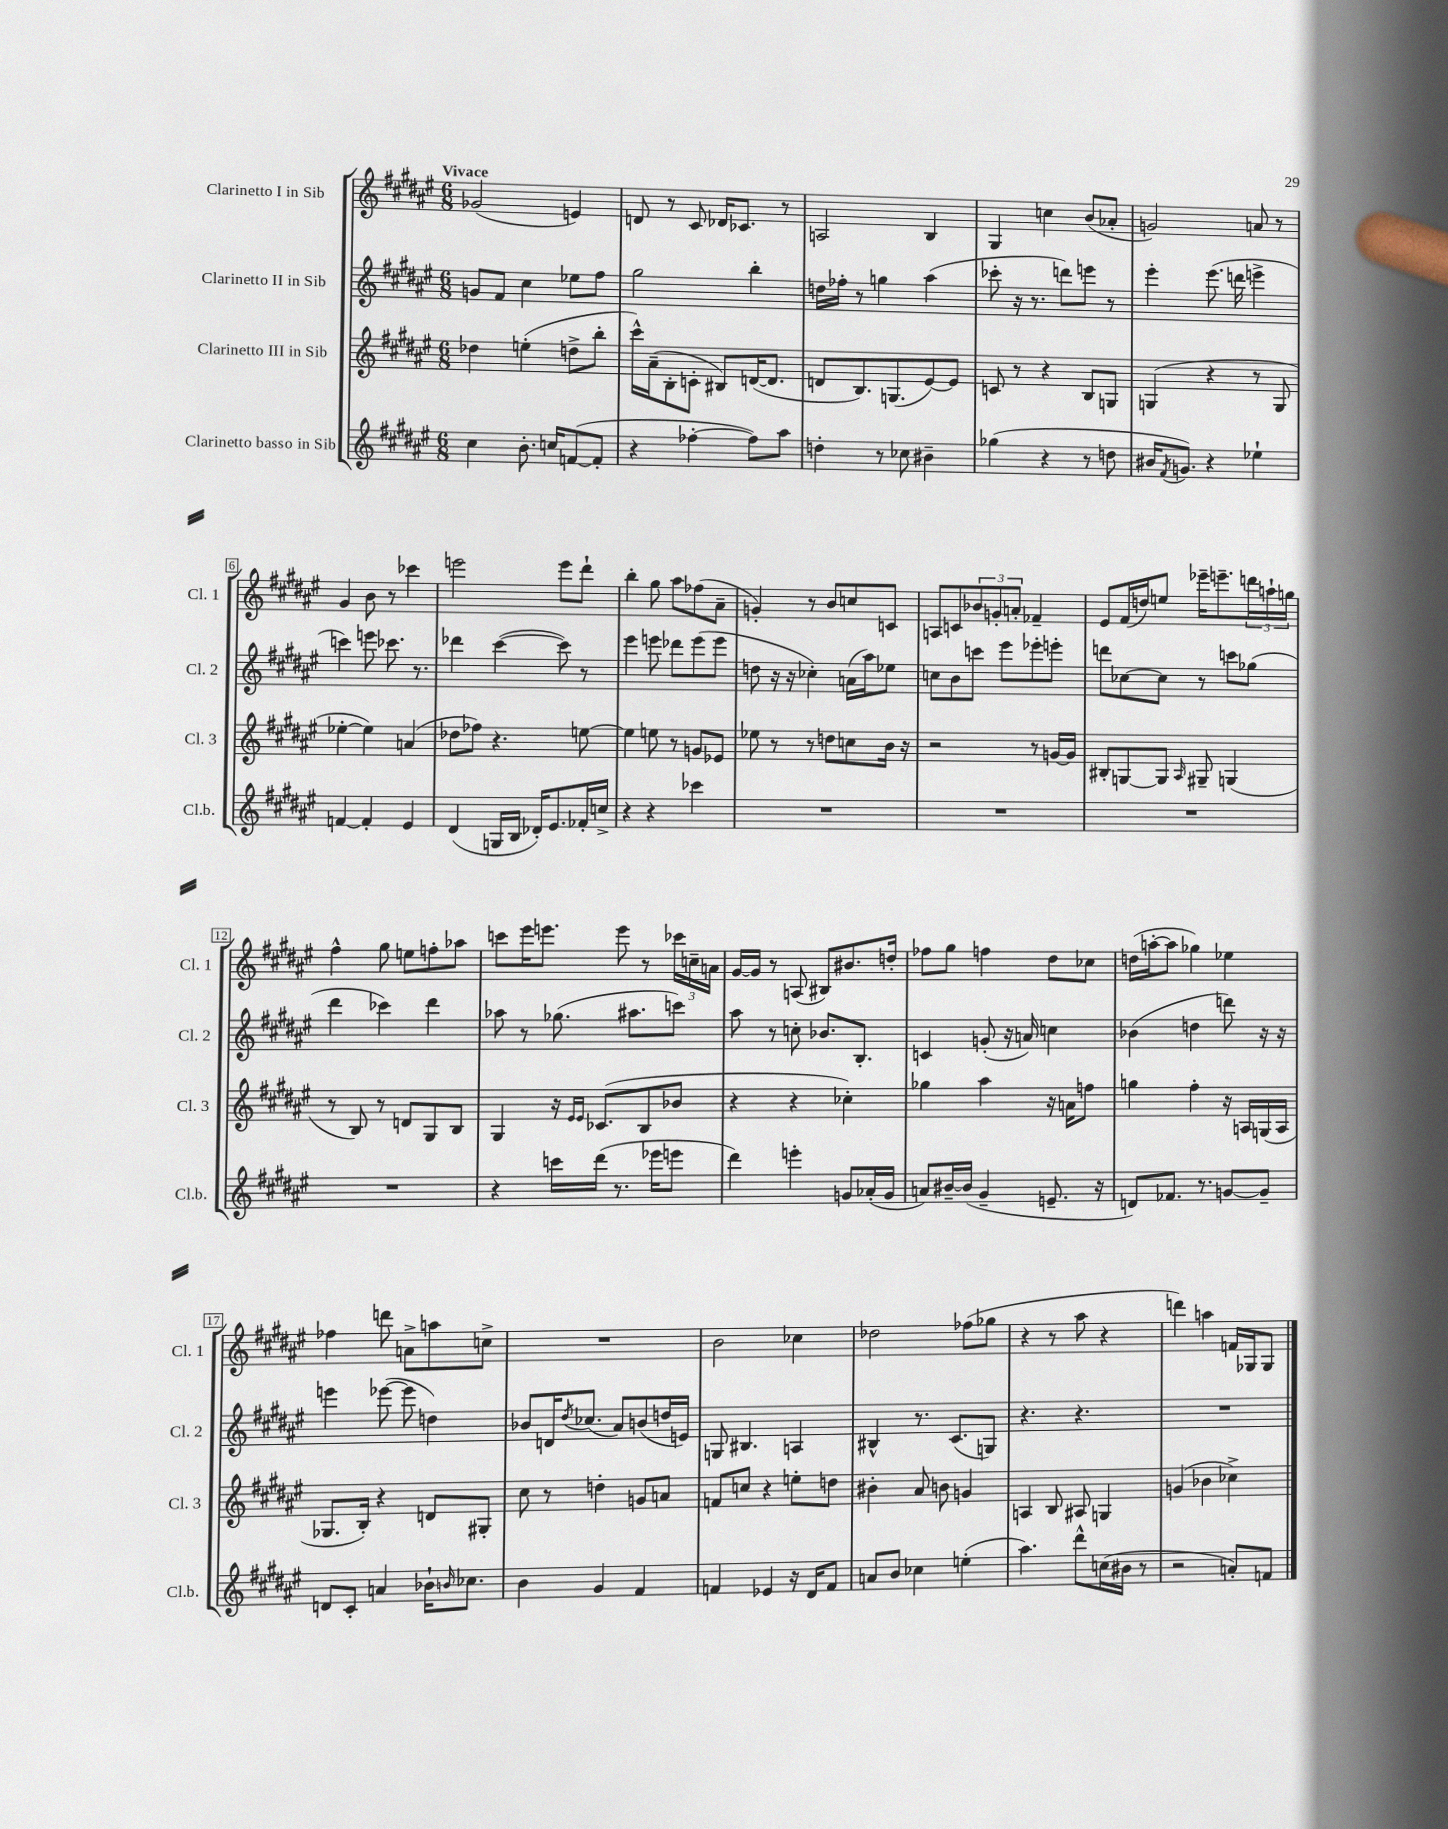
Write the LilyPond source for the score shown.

<<
\new StaffGroup <<
\new Staff = "s0" \with { instrumentName = "Clarinetto I in Sib" shortInstrumentName = "Cl. 1" } {
    \clef treble \key fis \major \numericTimeSignature \time 6/8 \tempo "Vivace"
    ges'2( e'4) |
    d'8 r8 cis'8 des'16 ces'8. r8 |
    a2 b4 |
    gis4 c''4 b'8( aes'8-. |
    g'2) a'8 r8 |
    gis'4 b'8 r8 ces'''4 |
    e'''2 e'''8 dis'''8-! |
    b''4-. gis''8 ais''8 fes''8( ais'8-- |
    g'4-.) r8 b'8 c''8 c'8 |
    a8 c'8 \tuplet 3/2 { bes'8 g'8-. a'8-. } fes'4-- |
    eis'8 fis'16( d''16) e''8 ees'''16-- e'''8.-- \tuplet 3/2 { d'''16 a''16-! g''16 } |
    fis''4-^ gis''8 e''8 f''8-. aes''8 |
    c'''8 eis'''16 e'''8. e'''8 r8 \tuplet 3/2 { ces'''16 c''16-- a'16 } |
    gis'16~ gis'16 r8 a8( bis8) bis'8. d''16-. |
    fes''8 gis''8 f''4 dis''8 ces''8 |
    d''16( a''16~-. a''8 ges''4) ees''4 |
    fes''4 d'''8 a'8-> a''8 c''8-> |
    R2. |
    b'2 ces''4 |
    des''2 fes''8( ges''8 |
    r4 r8 ais''8 r4 |
    d'''4) a''4 f'16 ges16 ges8 \bar "|." |
}
\new Staff = "s1" \with { instrumentName = "Clarinetto II in Sib" shortInstrumentName = "Cl. 2" } {
    \clef treble \key fis \major \numericTimeSignature \time 6/8
    g'8 fis'8 cis''4 ees''8 fis''8 |
    gis''2 b''4-. |
    d''16 fes''16-. r8 g''4 ais''4( |
    ces'''8-. r16 r8. d'''8) e'''8 r8 |
    eis'''4-. eis'''8.( d'''16 e'''4-> |
    c'''4) e'''8 ces'''8. r8. |
    des'''4 cis'''4~( cis'''8) r8 |
    eis'''4 e'''8 des'''8 e'''8( e'''8 |
    d''8 r16 r16 ces''4-.) a'16( ais''16) ees''8 |
    c''8 b'8 c'''8 eis'''8 ees'''8-. e'''8-. |
    d'''8 ces''8~ ces''8 r8 c'''8 ges''8( |
    dis'''4 ces'''4) dis'''4 |
    aes''8 r8 ges''8.( ais''8. c'''8) |
    ais''8 r8 c''8-. bes'8. b8.-. |
    c'4 g'8-.( r16 a'16) c''4 |
    bes'4( d''4 d'''8) r16 r16 |
    e'''4 ees'''8~( ees'''8 d''4) |
    bes'8 d'16 \acciaccatura { dis''8 } ces''8.( ais'8) b'8( d''16 e'16) |
    g8 bis4. a4 |
    bis4-^ r8. cis'8.( g8) |
    r4. r4. |
    R2. \bar "|." |
}
\new Staff = "s2" \with { instrumentName = "Clarinetto III in Sib" shortInstrumentName = "Cl. 3" } {
    \clef treble \key fis \major \numericTimeSignature \time 6/8
    des''4 e''4-.( d''8-> b''8-. |
    cis'''16-^) ais'16--( b8-. c'8-. bis8) d'16~( d'8. |
    d'8 b8.) g8.( eis'8~) eis'8 |
    c'8 r8 r4 b8 g8 |
    g4( r4 r8 g8 |
    ees''4~-. ees''4) a'4( |
    des''8 fes''8) r4. e''8~ |
    e''4 e''8 r8 g'8 ees'8 |
    ees''8 r8 r8 d''8 c''8 b'16 r16 |
    r2 r8 g'16~ g'16 |
    bis8-. g8~ g8 \grace { ais16 } gis8-- g4( |
    r8 b8) r8 d'8 gis8 b8 |
    gis4 r16 \grace { eis'16 eis'16 } ces'8.( b8 bes'8 |
    r4 r4 ces''4-.) |
    ges''4 ais''4 r16 a'16 f''8 |
    g''4 fis''4-. r16 a16 g16( a16 |
    ges8. b16-.) r4 d'8 gis8-. |
    cis''8 r8 d''4-. g'8 a'8 |
    f'8 c''8 r4 e''8-. d''8 |
    bis'4-. ais'8 b'8 g'4 |
    a4 b8 ais8 g4 |
    g'4( bes'4 ces''4->) \bar "|." |
}
\new Staff = "s3" \with { instrumentName = "Clarinetto basso in Sib" shortInstrumentName = "Cl.b." } {
    \clef treble \key fis \major \numericTimeSignature \time 6/8
    cis''4 b'8.-. c''16 f'8~( f'8-. |
    r4 fes''4~-. fes''8) ais''8 |
    d''4-. r8 ces''8 bis'4-- |
    ges''4( r4 r8 d''8 |
    bis'16 \acciaccatura { fis'8 } g'8.) r4 ees''4-! |
    f'4~ f'4-. eis'4 |
    dis'4( g16 b16 des'16-.) eis'8. fes'16-. c''16-> |
    r4 r4 ces'''4 |
    R2. |
    R2. |
    R2. |
    R2. |
    r4 c'''16 dis'''16( r8. ees'''16 e'''8 |
    dis'''4) e'''4-. g'8 aes'16-.( g'16 |
    a'8) bis'16~-- bis'16( gis'4-- e'8.-- r16 |
    d'8) fes'8. r8. g'8~ g'8-- |
    d'8 cis'8-. a'4 bes'16-! \grace { b'16 } ces''8. |
    b'4 gis'4 fis'4 |
    f'4 ees'4 r16 dis'16 f'8 |
    a'8 b'8 ces''4 e''4-.( |
    ais''4.) dis'''8-^ c''16( bis'16 r8 |
    r2 a'8-.) f'8 \bar "|." |
}
>>
>>
\layout { \context { \Score \override BarNumber.stencil = #(make-stencil-boxer 0.1 0.3 ly:text-interface::print) } }
